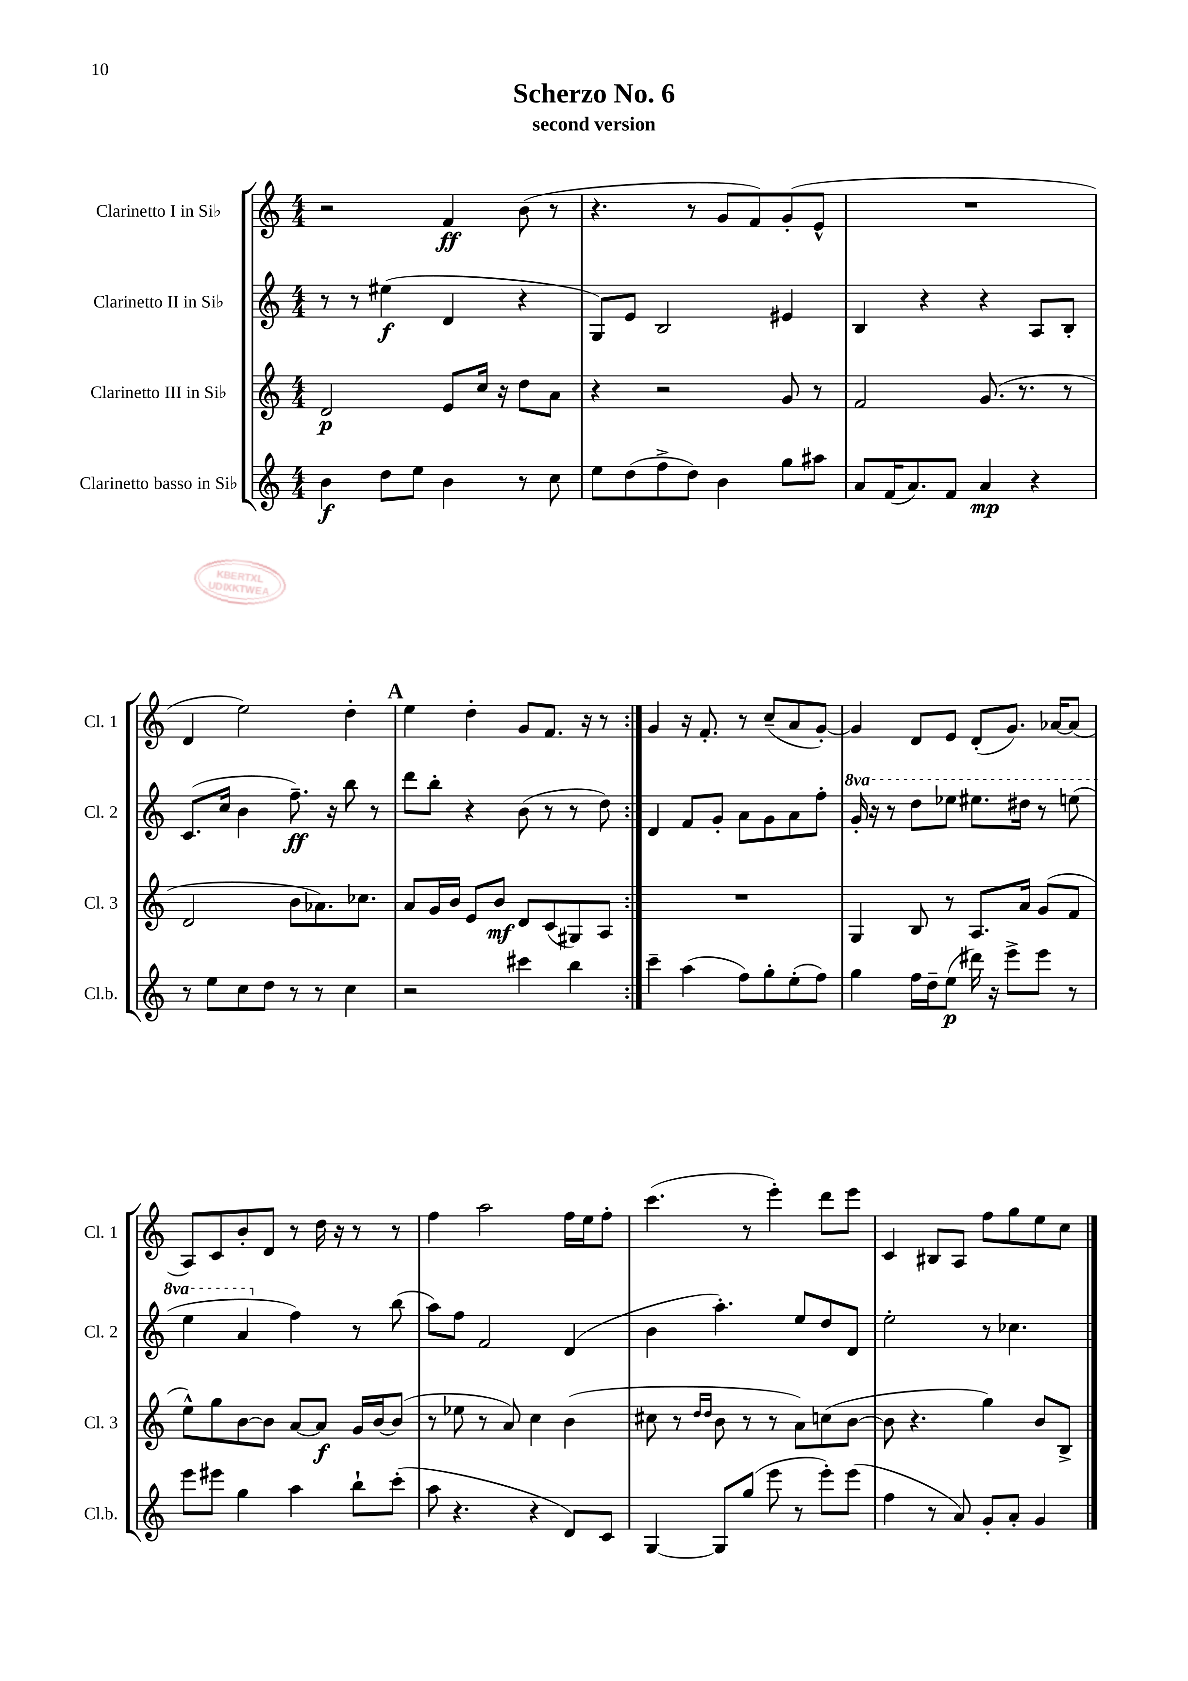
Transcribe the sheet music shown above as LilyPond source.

\header { title = "Scherzo No. 6" subtitle = "second version" }
<<
\new StaffGroup <<
\new Staff = "s0" \with { instrumentName = "Clarinetto I in Sib" shortInstrumentName = "Cl. 1" } {
    \clef treble \key c \major \numericTimeSignature \time 4/4
    \repeat volta 2 { r2 f'4\ff b'8( r8 |
    r4. r8 g'8 f'8) g'8-.( e'8-^ |
    R1 |
    d'4 e''2) d''4-. |
    \mark \markup { \bold "A" } e''4 d''4-. g'8 f'8. r16 r8 | }
    g'4 r16 f'8.-. r8 c''8--( a'8 g'8~-.) |
    g'4 d'8 e'8 d'8-.( g'8.) aes'16~ aes'8( |
    a8) c'8 b'8-. d'8 r8 d''16 r16 r8 r8 |
    f''4 a''2 f''16 e''16 f''8-. |
    c'''4.( r8 e'''4-.) d'''8 e'''8 |
    c'4 bis8 a8 f''8 g''8 e''8 c''8 \bar "|." |
}
\new Staff = "s1" \with { instrumentName = "Clarinetto II in Sib" shortInstrumentName = "Cl. 2" } {
    \clef treble \key c \major \numericTimeSignature \time 4/4 \set Staff.ottavationMarkups = #ottavation-simple-ordinals
    \repeat volta 2 { r8 r8 eis''4\f( d'4 r4 |
    g8) e'8 b2 eis'4 |
    b4 r4 r4 a8 b8-. |
    c'8.( c''16 b'4 f''8.--\ff) r16 b''8 r8 |
    \mark \markup { \bold "A" } d'''8 b''8-. r4 b'8( r8 r8 d''8) | }
    d'4 f'8 g'8-. a'8 g'8 a'8 f''8-. |
    \ottava #1 g''16-. r16 r8 d'''8 ees'''8 eis'''8. dis'''16 r8 e'''8( |
    e'''4 a''4 \ottava #0 f''4) r8 b''8( |
    a''8) f''8 f'2 d'4( |
    b'4 a''4.-.) e''8 d''8 d'8 |
    e''2-. r8 ces''4. \bar "|." |
}
\new Staff = "s2" \with { instrumentName = "Clarinetto III in Sib" shortInstrumentName = "Cl. 3" } {
    \clef treble \key c \major \numericTimeSignature \time 4/4
    \repeat volta 2 { d'2\p e'8 c''16 r16 d''8 a'8 |
    r4 r2 g'8 r8 |
    f'2 g'8.( r8. r8 |
    d'2 b'8 aes'8.) ces''8. |
    \mark \markup { \bold "A" } a'8 g'16 b'16 e'8 b'8\mf d'8 c'8( gis8) a8 | }
    R1 |
    g4 b8 r8 a8. a'16 g'8( f'8 |
    e''8-^) g''8 b'8~ b'8 a'8~ a'8\f g'16 b'16~ b'8( |
    r8 ees''8 r8 a'8) c''4 b'4( |
    cis''8 r8 \grace { d''16 d''16 } b'8 r8 r8 a'8) c''8( b'8~ |
    b'8 r4. g''4) b'8 b8-> \bar "|." |
}
\new Staff = "s3" \with { instrumentName = "Clarinetto basso in Sib" shortInstrumentName = "Cl.b." } {
    \clef treble \key c \major \numericTimeSignature \time 4/4
    \repeat volta 2 { b'4\f d''8 e''8 b'4 r8 c''8 |
    e''8 d''8( f''8-> d''8) b'4 g''8 ais''8 |
    a'8 f'16( a'8.) f'8 a'4\mp r4 |
    r8 e''8 c''8 d''8 r8 r8 c''4 |
    \mark \markup { \bold "A" } r2 cis'''4 b''4 | }
    c'''4-- a''4( f''8) g''8-. e''8-.( f''8) |
    g''4 f''16 d''16-- e''8\p( dis'''16) r16 e'''8-> e'''8 r8 |
    e'''8 eis'''8 g''4 a''4 b''8-! c'''8-.( |
    a''8 r4. r4 d'8) c'8 |
    g4~ g8 g''8( e'''8 r8 e'''8-.) e'''8( |
    f''4 r8 a'8) g'8-. a'8-. g'4 \bar "|." |
}
>>
>>
\layout { \context { \Score \remove "Bar_number_engraver" } }
